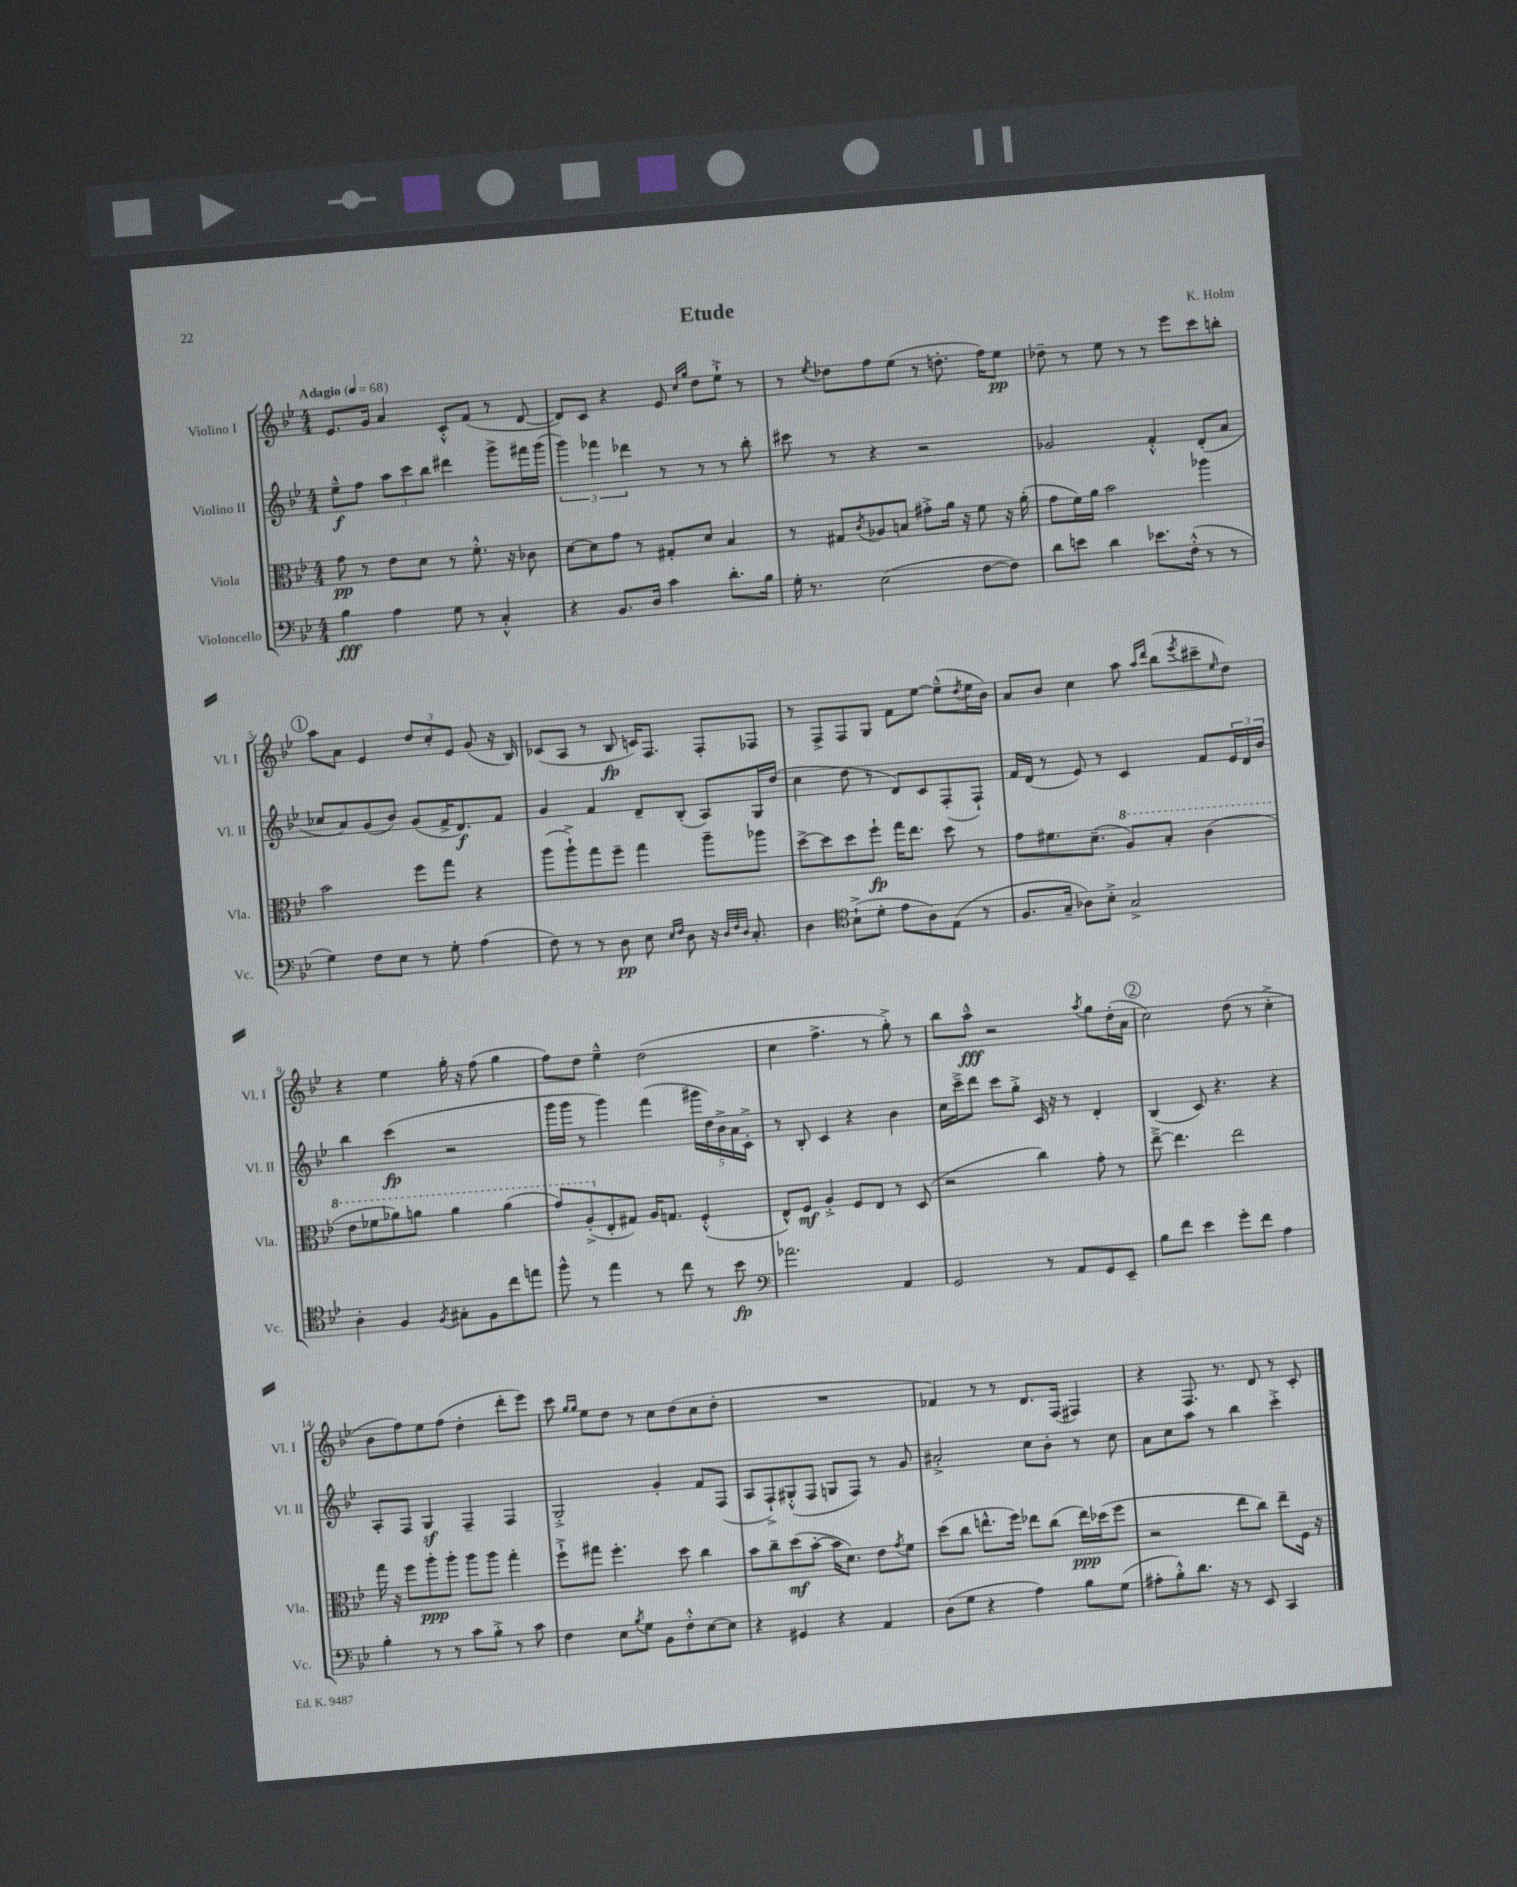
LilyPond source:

\header { title = "Etude" composer = "K. Holm" }
<<
\new StaffGroup <<
\new Staff = "s0" \with { instrumentName = "Violino I" shortInstrumentName = "Vl. I" } {
    \clef treble \key bes \major \numericTimeSignature \time 4/4 \tempo "Adagio" 4 = 68
    ees'8. g'16 a'4 c'8-.-^ f'8( r8 d'8~ |
    d'8) c'8 r4 ees'8 \grace { c''16 g''16 } d''8 ees''8-!-> r8 |
    r8 \acciaccatura { ees''8 } des''8 f''8 ees''8( r8 d''8.-. f''16) ees''8\pp |
    des''8-- r8 ees''8 r8 r8 ees'''8 c'''8 b''8-. |
    \mark \markup { \circle "1" } a''8 a'8 ees'4 \tuplet 3/2 { d''8 c''8-. ees'8 } g'8( r16 bes16) |
    ces'8( a8 r8 bes8\fp c'16) f8. f8-. fes8 |
    r8 f8-> f8 g8 f'8 ees''8~ ees''8---^( \acciaccatura { d''8 } ees''16 bes'16) |
    a'8 bes'8 c''4 a''8 \grace { a''16 d'''16 } bes''8( \acciaccatura { ees'''8 } cis'''8-- \grace { ees''16 } d''8) |
    r4 ees''4 g''16-. r16 f''8( g''4 |
    f''8) d''8 ees''4---^ d''2( |
    c''4 f''4.-> r8 g''8-.->) r8 |
    bes''8 a''8---^\fff r2 \acciaccatura { a''8 } g''8 d''16-.( a'16 |
    \mark \markup { \circle "2" } c''2) d''8( r8 c''4-.-> |
    bes'8 f''8) ees''8 f''8( d''4-. d'''8-. ees'''8) |
    c'''8 \grace { g''16 g''16 } ees''8 d''8 r8 c''8 d''8( c''8 d''8-. |
    R1 |
    fes'4) r8 r8 d'8. f16( fis4) |
    r4 f8. r8. d'8 r8 c'8-. \bar "|." |
}
\new Staff = "s1" \with { instrumentName = "Violino II" shortInstrumentName = "Vl. II" } {
    \clef treble \key bes \major \numericTimeSignature \time 4/4
    ees''8---^\f f''8 \tuplet 3/2 { a''8 c'''8 bes''8 } dis'''4 g'''8-> fis'''16 g'''16( |
    \tuplet 3/2 { g'''4) fes'''4 des'''4 } r8 r8 r8 bes''8-. |
    cis'''8 r8 r4 r2 |
    ges'2 f'4-.-^ d'8-.( a'8 |
    \mark \markup { \circle "1" } ces''8 a'8) g'8( bes'8) g'8( f'16-> d'8.\f) f'8 |
    g'4 f'4 d'8-- bes8-.( a8) g16 d''16( |
    c''4 d''8 r8 d'8) c'8 f8-.( f8-!) |
    f'16 d'16( r8 ees'8) r8 c'4 f'8 \tuplet 3/2 { ees'16 d'16 bes'16 } |
    bes''4 c'''4\fp( r2 |
    g'''16 g'''16 r8 g'''4) f'''4( \tuplet 5/4 { gis'''16 d''16) bes'16-> a'16 c'16-.-> } |
    r8 bes8-. c'4 r4 bes'4 |
    c''16 c'''16---> d'''8 c'''8 g''8-.-> c'16 r16 r8 d'4-. |
    \mark \markup { \circle "2" } bes4( c'8) r4. r4 |
    a8-. f8 g4\sf f4-- f4 |
    g2-.-> g'4-. f'8 f8( |
    a8 f8-!->) gis8-.-^( f8 g8 f8) r8 g'8 |
    ais'2-.-> c''8 bes'8-. r8 c''8 |
    a'8 c''8 a''8 r8 bes''4 c'''4-.-> \bar "|." |
}
\new Staff = "s2" \with { instrumentName = "Viola" shortInstrumentName = "Vla." } {
    \clef alto \key bes \major \numericTimeSignature \time 4/4
    g'8\pp r8 ees'8 d'8 r8 f'8.-.-^ r16 ces'8 |
    d'8~ d'8 g'8 r8 gis8-. d'8 bes4 |
    r8 gis8 \acciaccatura { c'8 } aes8 b8 gis'8-.-> a'16 r16 f'8 r16 a'16-.( |
    g'8 f'16) a'16 bes'2 aes''4 |
    \mark \markup { \circle "1" } bes'2 f''8 g''8 r4 |
    a''8( a''8-!->) g''8 f''8-- g''4 a''8-- aes''8 |
    d''8~-> d''8 d''8 f''8-!\fp g''16 ees''8. d''8 r8 |
    g'8 fis'8. d'8.--( \ottava #1 a'8) bes'8-. c''4( |
    ees''8 fes''8 aes''8) a''8 a''4 a''4( |
    g''8) a'8-.->( \ottava #0 ees8-. gis8) a16 g8. f4-.-^( |
    ees8-^) f8\mf a4-.-> f8 ees8 r8 d8( |
    r2 c''4) g'8-. r8 |
    \mark \markup { \circle "2" } ees''8~---> ees''4. ees''2 |
    g''16 r16 f''8 a''8-.\ppp a''8-. a''8 a''8 g''4-. |
    f''8-!-> gis''8 f''4.-. d''8 c''4 |
    bes'8 c''8-- d''8\mf( bes'8~-. bes'16 d'8.) ees'8 \acciaccatura { g'8 } f'8 |
    d''8( c''8 e''8.-^ f''16) ees''8 c''8( ees''16\ppp) des''16( f''8 |
    r2 ees''8 c''8) ees''8-- f16 r16 \bar "|." |
}
\new Staff = "s3" \with { instrumentName = "Violoncello" shortInstrumentName = "Vc." } {
    \clef bass \key bes \major \numericTimeSignature \time 4/4
    bes4\fff a4 g8 r8 c4-.-^ |
    r4 bes,8. d16 c'4 d'8.-. bes16 |
    g16-. r8. ees2( f8~ f8) |
    d'8 e'8 d'4 ees'8. f16-.-^( r8 r8 |
    \mark \markup { \circle "1" } g4) f8 ees8 r8 g8-. a4( |
    f8) r8 r8 d8\pp ees8 \grace { ees16 f16 } d8 r16 \grace { d32 f32 d32 } c8.-. |
    d4 \clef tenor bes8-!->( d'8-. ees'8 a8) ees8( r8 |
    f8. g16-- aes8) bes8-.-> g2-> |
    a4-. f4 \acciaccatura { f8 } gis8-. f8 c''8 e''8 |
    f''8-^ r8 ees''4 r8 c''8 r8 bes'8\fp |
    \clef bass aes'2. a,4 |
    g,2 r8 a,8 g,8 ees,8-- |
    \mark \markup { \circle "2" } bes8 f'8 ees'4 g'8-. f'8 a4 |
    bes4-. r8 r8 c'8 bes8-.-> r8 c'8 |
    f4 ees8 \acciaccatura { bes8 } g8 bes,8 f8-.-^ ees8~ ees8 |
    r4 gis,4 r4 a,4 |
    d8( g8 r4 a4) bes8 g8( |
    ais8-. bes8-.-^) d'8. r16 r8 ees,8 c,4 \bar "|." |
}
>>
>>
